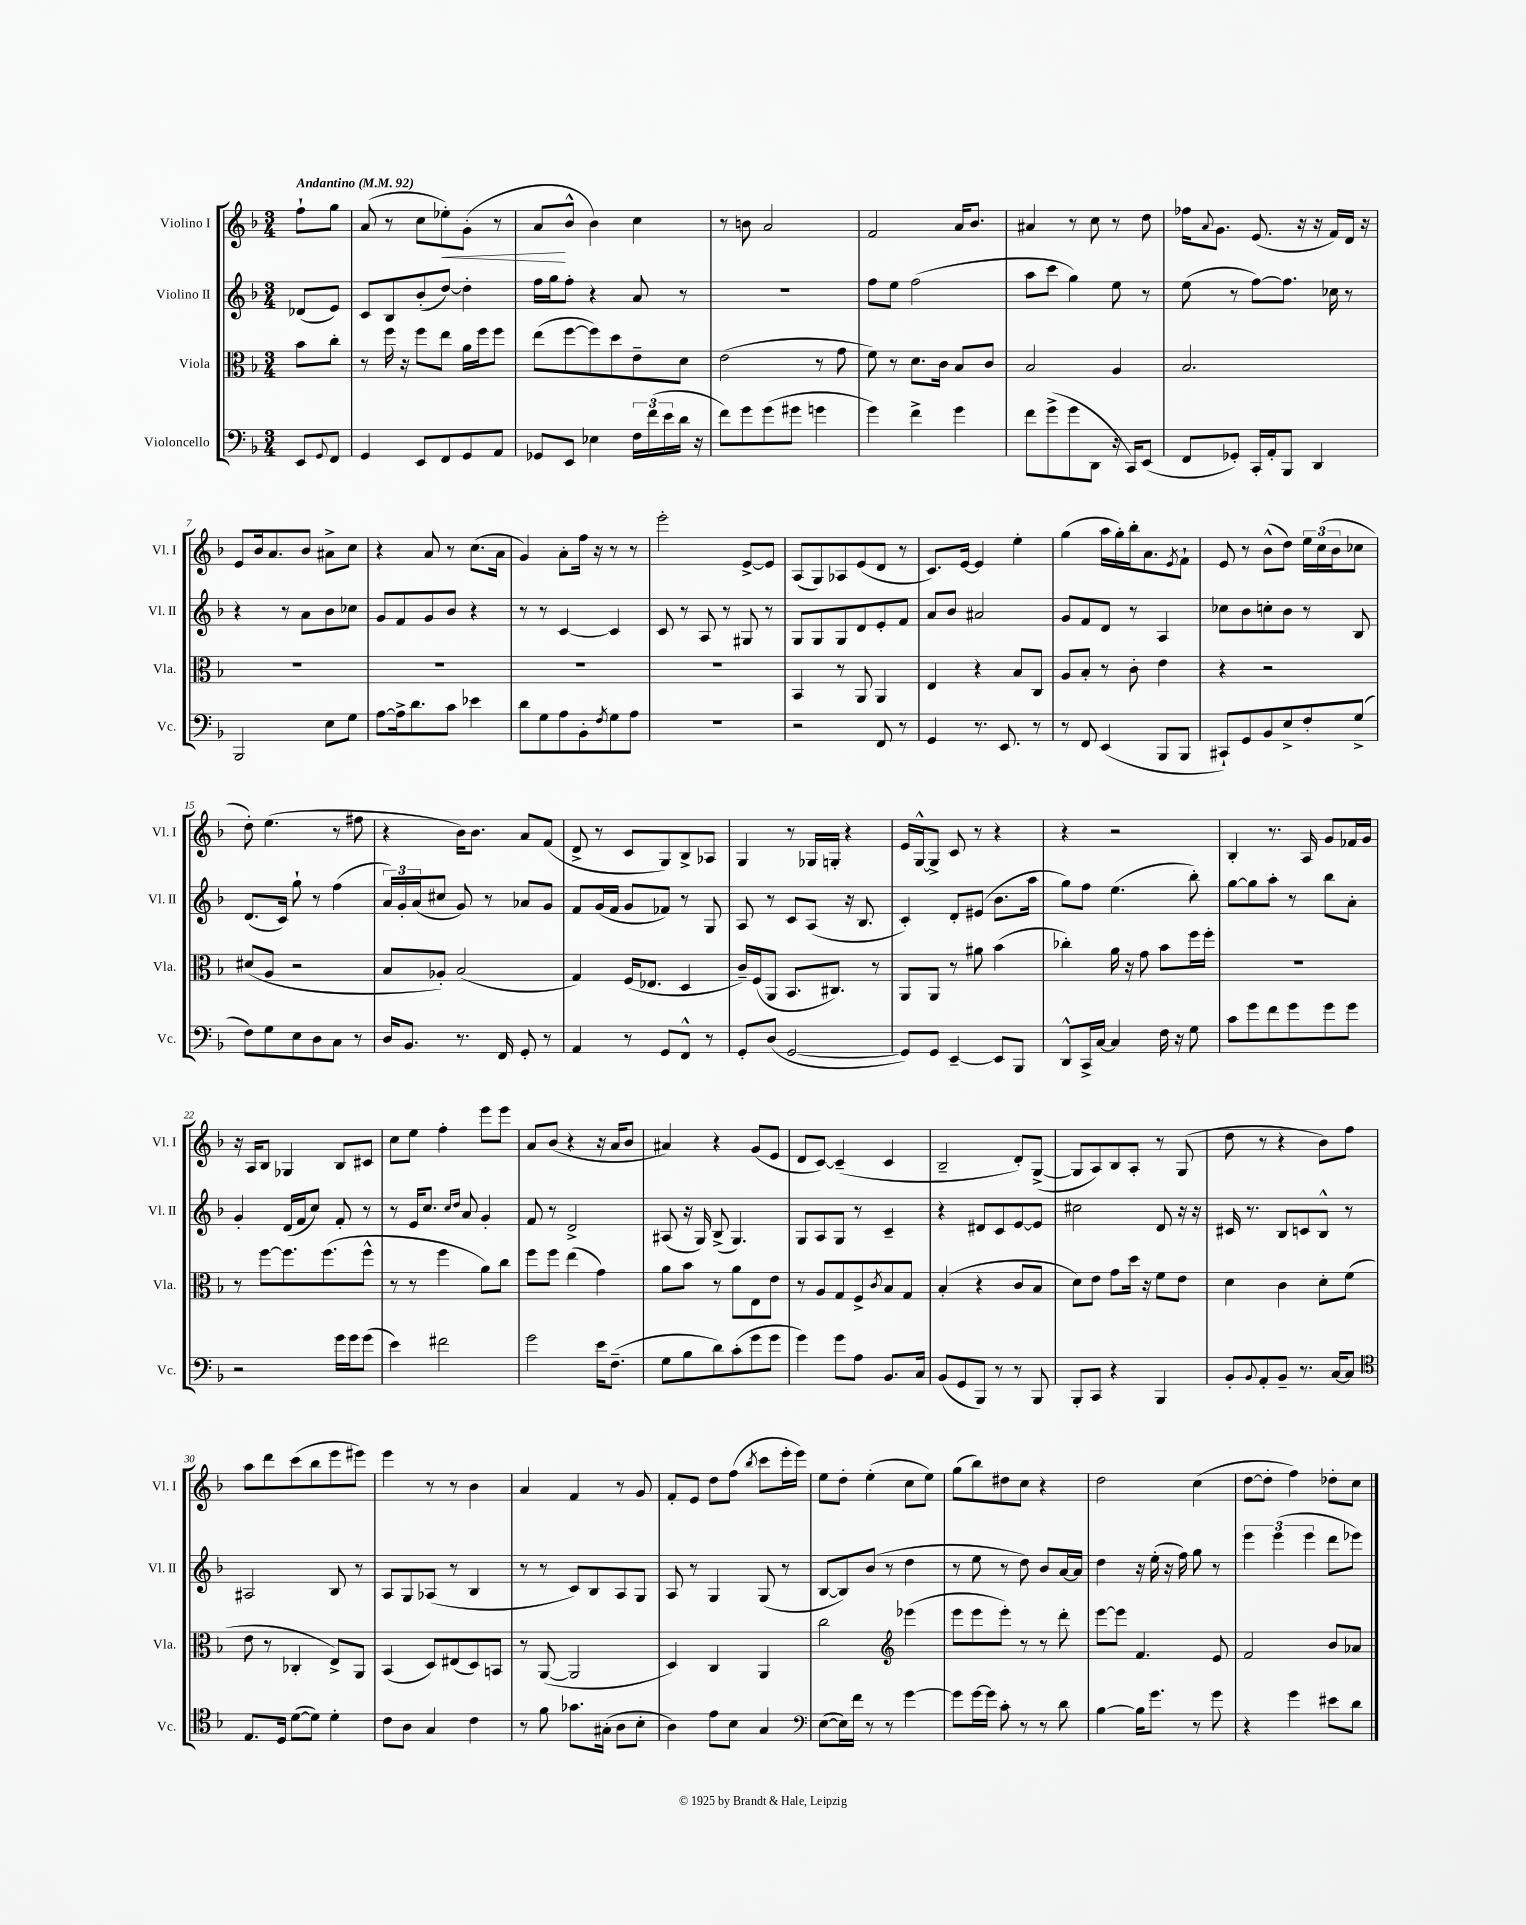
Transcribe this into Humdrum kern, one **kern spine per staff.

**kern	**kern	**kern	**kern
*staff4	*staff3	*staff2	*staff1
*clefF4	*clefC3	*clefG2	*clefG2
*k[b-]	*k[b-]	*k[b-]	*k[b-]
*M3/4	*M3/4	*M3/4	*M3/4
*MM92	*MM92	*MM92	*MM92
8EE	8b-	(8d-	8ff`
8qqGG	.	.	.
8FF	8cc'	8e)	8gg
=	=	=	=
4GG	8r	8c	(8a
.	16ff	8B-	8r
.	16r	.	.
8EE	8ff	(8b-'	8cc
8FF	8ee	[8dd)	8ee-')
8GG	16a	4dd']	(8g'
.	16ff	.	.
8AA	8ff	.	8r
=	=	=	=
8GG-	(8ee	16ff	8a
.	.	16gg	.
8EE	[8ff	8ff'	8b-^^
4E-	8ff])	4r	4b-)
.	8dd	.	.
24F	8e~	8a	4cc
(24f	.	.	.
24e	.	.	.
16d	8d	8r	.
16r	.	.	.
=	=	=	=
8f)	(2e	2.r	8r
8g	.	.	8b
(8g	.	.	2a
8g#	.	.	.
4g	8r	.	.
.	8g	.	.
=	=	=	=
4g)	8f)	8ff	2f
.	8r	8ee	.
4f^	8.d	(2ff	.
.	16c	.	.
4g	8B-	.	16a
.	.	.	8.b-
.	8c	.	.
=	=	=	=
8f	2B-	8aa	4a#
(8g^	.	8ccc	.
8g	.	4gg)	8r
8DD	.	.	8cc
16r	4A	8ee	8r
16CC)	.	.	.
(8EE	.	8r	8dd
=	=	=	=
8FF	2.B-	(8ee	16ff-
.	.	.	8qqa
.	.	.	8.g
8GG-')	.	8r	.
16CC'	.	[8ff)	(8.e
16AA'	.	.	.
8BBB-	.	8.ff]	.
.	.	.	16r
4DD	.	.	16r
.	.	16cc-	16f)
.	.	8r	16d
.	.	.	16r
=	=	=	=
2BBB-	2.r	4r	8e
.	.	.	16b-
.	.	.	8.a
.	.	8r	.
.	.	8a	8b-
8E	.	8b-	8a#^
8G	.	8cc-	8cc
=	=	=	=
[8A	2.r	8g	4r
16A^]	.	8f	.
8.d	.	.	.
.	.	8g	8a
8c	.	8b-	8r
4e-	.	4r	(8.cc
.	.	.	16a
=	=	=	=
8d	2.r	8r	4g)
8G	.	8r	.
8A	.	[4c	8a'
8BB-'	.	.	16ff
.	.	.	16r
8qF	.	.	.
8G	.	4c]	8r
8A	.	.	8r
=	=	=	=
2.r	2.r	8c	2eee'
.	.	8r	.
.	.	8A	.
.	.	8r	.
.	.	8G#	[8e^
.	.	8r	8e]
=	=	=	=
2r	4BB-	8G	(8A
.	.	8G	8G)
.	8r	8G	8A-
.	8AA	8d	(8e
8FF	4AA	8e'	8d
8r	.	8f	8r
=	=	=	=
4GG	4E	8a	8.c)
.	.	8b-	.
.	.	.	[16e
8.r	4r	2a#	4e]
8.EE	.	.	.
.	8B-	.	4ee'
8r	8C	.	.
=	=	=	=
8r	8A	8g	(4gg
8FF	8B-'	8f	.
(4EE	8r	8d	16aa
.	.	.	16gg')
.	8c'	8r	16bb-'
.	.	.	8.a
8BBB-	4e	4A	.
.	.	.	8qe
8BBB-	.	.	8f`
=	=	=	=
8CC#`)	4r	8cc-	8e
8GG	.	8b-	8r
8BB-	2r	8cc'	(8b-^^
8E^	.	8b-	8dd)
8F'	.	8r	24ee
.	.	.	(24cc
.	.	.	24b-
(8G^	.	8B-	8cc-
=	=	=	=
8F)	(8d#	(8.d	8dd')
8G	8A	.	(4.ee
.	.	16c)	.
8E	2r	8gg`	.
8D	.	8r	.
8C	.	(4ff	8r
8r	.	.	8ff#
=	=	=	=
16D	8B-	24a)	4r
.	.	24g'	.
8.BB-	.	.	.
.	.	(24a	.
.	8A-')	8cc#	.
8.r	(2B-	8g)	16b-)
.	.	.	8.b-
.	.	8r	.
16FF	.	.	.
8GG'	.	8a-	8a
8r	.	8g	(8f
=	=	=	=
4AA	4G)	8f	8d^
.	.	(16g	8r
.	.	16f	.
8r	(16F	8g	8c
.	8.E-	.	.
8GG	.	8f-)	8G)
8FF^^	4D	8r	8B-^
8r	.	8G	8A-
=	=	=	=
8GG'	16c~)	8A	4G
.	(16F	.	.
(8D	8AA	8r	.
[2GG	8.BB-	8c	8r
.	.	(8A	16G-
.	8.C#)	.	16G'
.	.	16r	4r
.	.	8.B-	.
.	8r	.	.
=	=	=	=
8GG])	8AA	4c')	16e
.	.	.	[16G^^
8GG	8AA	.	8G^]
[4EE~	8r	8d'	8c
.	8a#	(8e#	8r
8EE]	(4b-	8.b-	4r
8BBB-	.	.	.
.	.	16aa	.
=	=	=	=
8DD^^	4cc-')	8gg)	4r
16CC^	.	8ff	.
[16C	.	.	.
4C]	16a	(4.ee	2r
.	16r	.	.
.	8g	.	.
16F	8b-	.	.
16r	.	.	.
8G	16ff	8bb-')	.
.	16ff'	.	.
=	=	=	=
8c	2.r	[8gg	4B-'
8g	.	8gg]	.
8f	.	8aa'	8.r
8g	.	8r	.
.	.	.	16A
8g	.	8bb-	8g
8g	.	8a'	16f-
.	.	.	16g
=	=	=	=
2r	8r	4g'	16r
.	.	.	16A
.	[8ff	.	8B-
.	8.ff]	(16d	4G-
.	.	16f	.
.	.	8cc)	.
.	(8.ff	.	.
16g	.	8f'	8B-
16g	.	.	.
(8g	8ff^^	8r	8c#
=	=	=	=
4e)	8r	8r	8cc
.	8r	16e	8ee
.	.	8.cc	.
2f#	4ff	.	4ff'
.	.	16qqcc	.
.	.	16qqdd	.
.	.	8a	.
.	8a)	4g'	8eee
.	8cc	.	8eee
=	=	=	=
2g	8ff	8f	8a
.	8ff	8r	(8b-
.	(4ee	2d^	4r
16e	4g)	.	16r
(8.F~	.	.	16a
.	.	.	8b-
=	=	=	=
8G	8a	(8A#	4a#)
8B-	8b-	16r	.
.	.	16G)	.
8d)	8r	(8B-^	4r
(8c'	8a	4.G)	.
8g	8E	.	(8g
8g	8e	.	8e
=	=	=	=
4g)	8r	8G	8d
.	8A	8A	[8c)
8g	8G	8G	(4c~]
8A	8F^	8r	.
.	8qc	.	.
8.BB-	8B-	4c~	4c
.	8G	.	.
16C	.	.	.
=	=	=	=
(8BB-	(4B-'	4r	2B-~
8GG	.	.	.
8BBB-)	4r	8d#	.
8r	.	8c	.
8r	8c	[8e	8d')
8BBB-	8B-	8e]	([8G^
=	=	=	=
8BBB-'	8d)	2cc#	8G]
8CC	8e	.	8A)
4r	8g	.	8B-
.	16dd	.	8A'
.	16r	.	.
4BBB-	8f	8d	8r
.	8e	16r	(8G
.	.	16r	.
=	=	=	=
8BB-'	4d	16c#	8dd
.	.	8.r	.
8qqBB-	.	.	.
8AA'	.	.	8r
8BB-~	4c	8B-	4r
8.r	.	8c	.
.	8d'	8B-^^	8b-)
[16C	.	.	.
8C]	(8f	8r	8ff
=	=	=	=
*clefC4	*	*	*
8.E	8e	2A#	8aa
.	8r	.	8ddd
16D	.	.	.
([8d	4C-'	.	(8ccc
8d])	.	.	8bb-
4d'	8E^)	8B-	8eee
.	8AA	8r	8eee#)
=	=	=	=
8c	(4BB-	8A	4eee
8A	.	8G	.
4G	8D)	(8A-	8r
.	(8E#	8r	8r
4c	8D)	4B-	4b-
.	8BB	.	.
=	=	=	=
8r	8r	8r	4a
8f	([8AA	8r	.
8.g-	2AA]	8c)	4f
.	.	8B-	.
(16G#'	.	.	.
8A	.	8A	8r
8B-'	.	8G	8g
=	=	=	=
4A)	4D)	8A	8f'
.	.	8r	8e
8e	4C	4G	8dd
8B-	.	.	(8ff
.	.	.	8qbb-
4G	4AA	(8G	8ccc
.	.	8r	16eee'
.	.	.	16eee)
=	=	=	=
*clefF4	*	*	*
([8E	2cc	[8B-	8ee
16E])	.	8B-])	8dd'
16f	.	.	.
8r	.	(8b-	(4ee'
8r	.	8r	.
*	*clefG2	*	*
[4g	(4eee-	4dd	8cc
.	.	.	8ee)
=	=	=	=
8g]	8eee	8r	(8gg
[16g	8eee	8ee	8bb-)
16g]	.	.	.
8c'	8eee')	8r	8dd#
8r	8r	8dd)	8cc
8r	8r	8b-	4r
8d	8ddd'	[16a	.
.	.	16a]	.
=	=	=	=
[4B-	[8eee	4dd	2dd
.	8eee]	.	.
16B-]	4.f	16r	.
8.g	.	(16ee'	.
.	.	16r	.
.	.	16ff)	.
8r	.	8gg	(4cc
8g	8e	8r	.
=	=	=	=
4r	2f	6eee	[8dd
.	.	.	8dd']
.	.	(6eee	.
4g	.	.	4ff)
.	.	6eee	.
8e#	8b-	8ddd	8dd-'
8d	8a-	8eee-)	8cc
==	==	==	==
*-	*-	*-	*-
